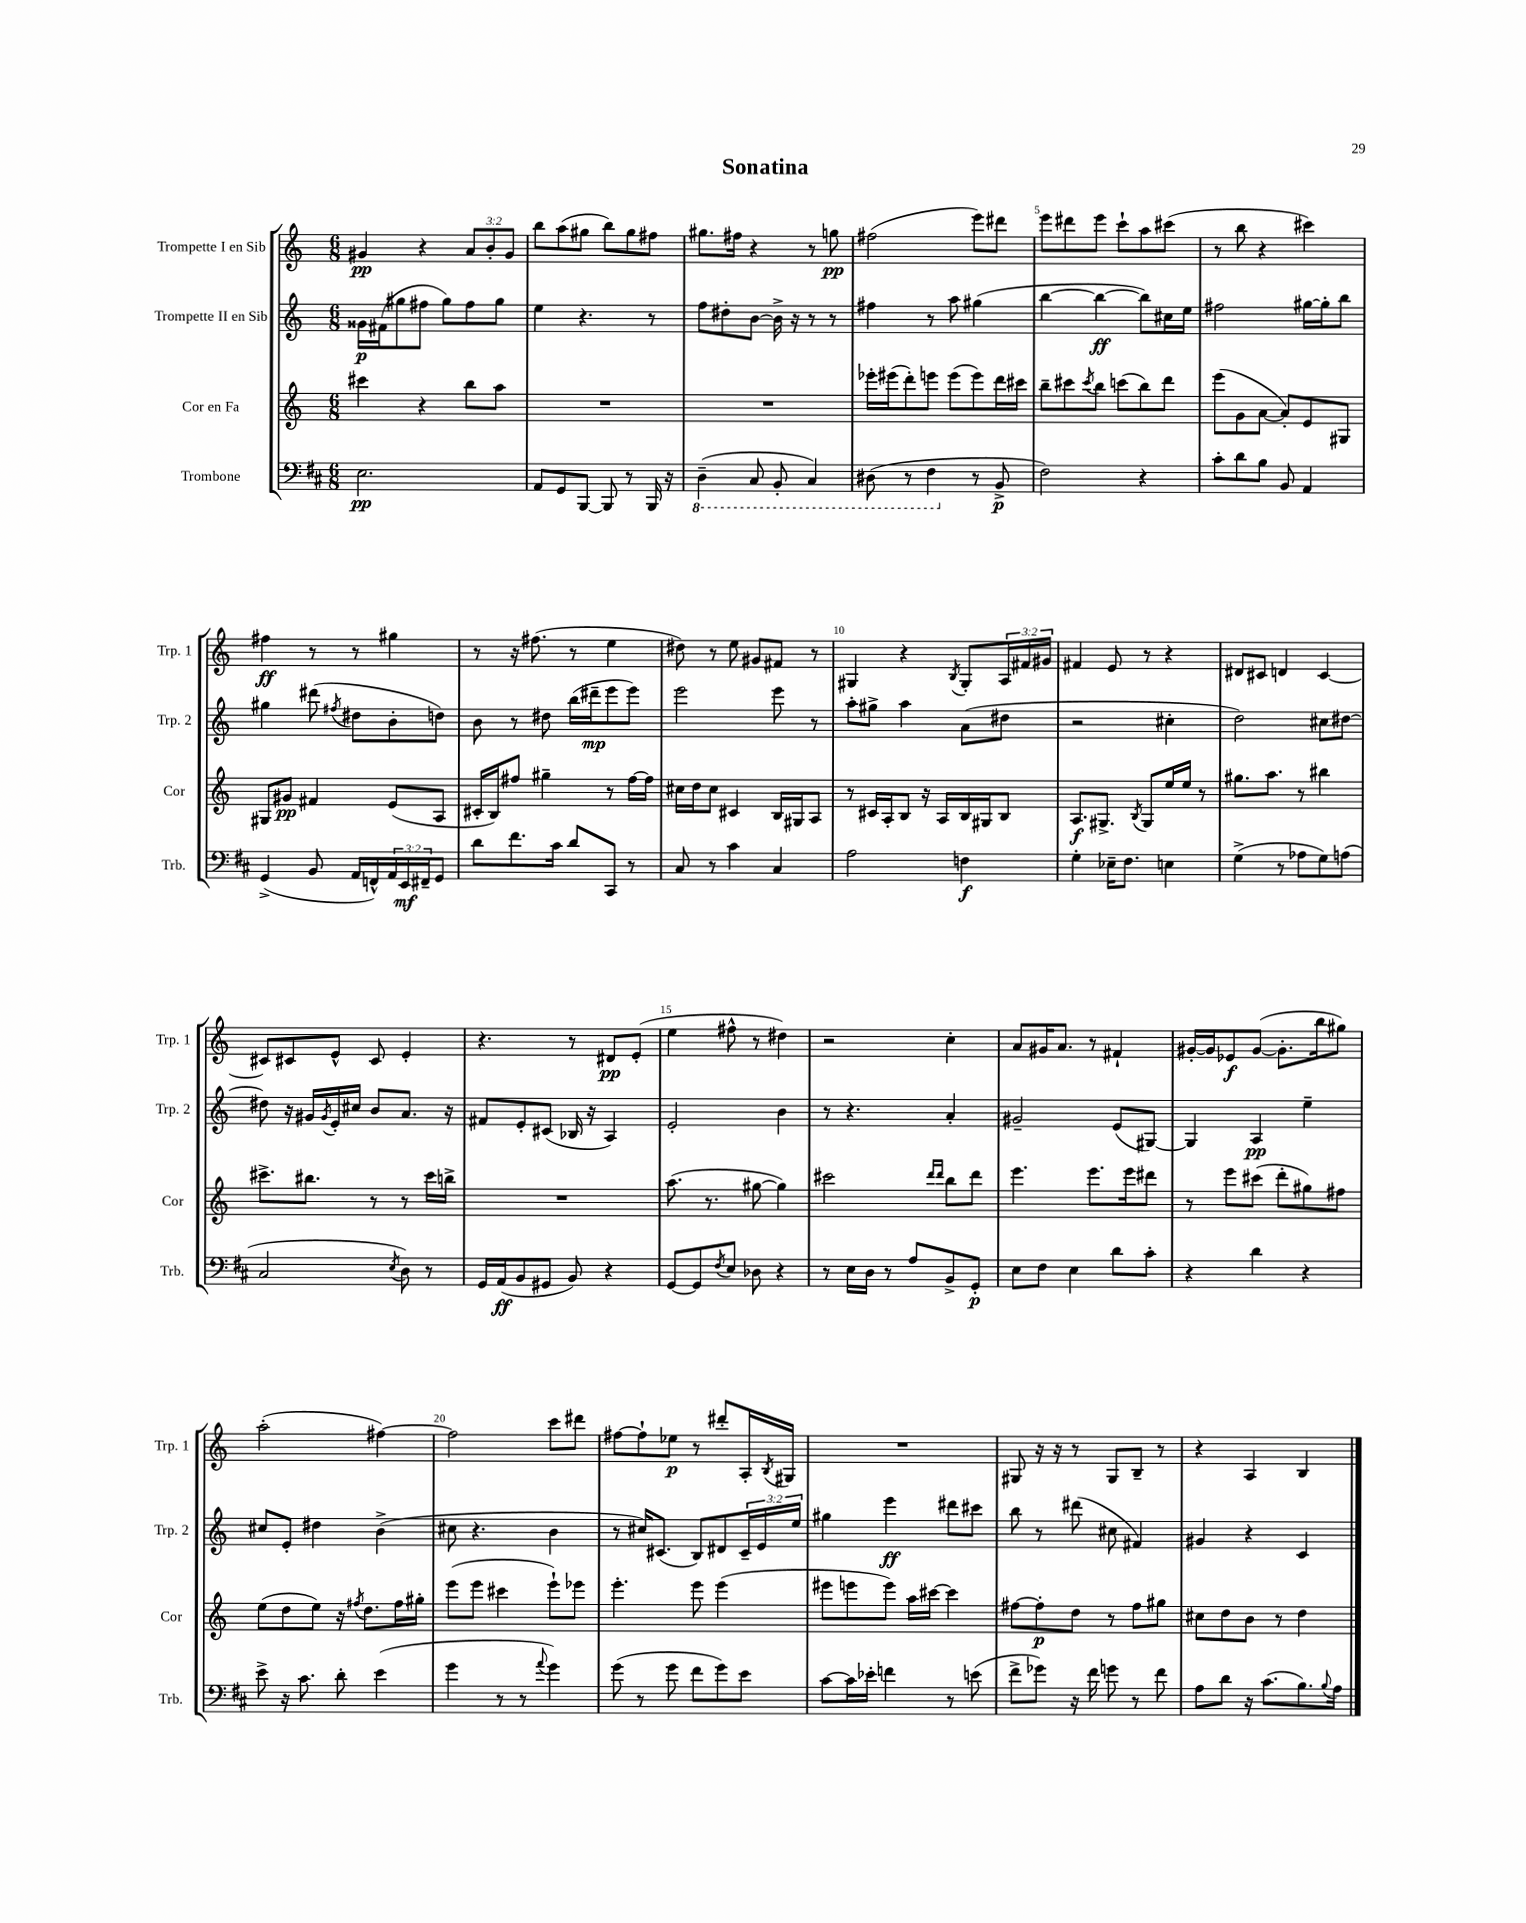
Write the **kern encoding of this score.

**kern	**dynam	**kern	**dynam	**kern	**dynam	**kern	**dynam
*part4	*part4	*part3	*part3	*part2	*part2	*part1	*part1
*staff4	*staff4	*staff3	*staff3	*staff2	*staff2	*staff1	*staff1
*I"Trombone	*	*I"Cor en Fa	*	*I"Trompette II en Sib	*	*I"Trompette I en Sib	*
*I'Trb.	*	*I'Cor	*	*I'Trp. 2	*	*I'Trp. 1	*
*clefF4	*	*clefG2	*	*clefG2	*	*clefG2	*
*k[f#c#]	*	*k[]	*	*k[]	*	*k[]	*
*M6/8	*	*M6/8	*	*M6/8	*	*M6/8	*
=1	=1	=1	=1	=1	=1	=1	=1
2.E\	pp	4ccc#X\	.	16g##X\LL	p	4g#X/	pp
.	.	.	.	(16f#X\J	.	.	.
.	.	.	.	8gg#X\	.	.	.
.	.	4r	.	8ff#X\J	.	4r	.
.	.	.	.	8gg#\L)	.	.	.
.	.	8bb\L	.	8ff#\	.	12a/L	.
.	.	.	.	.	.	12b'/	.
.	.	8aa\J	.	8gg#\J	.	.	.
.	.	.	.	.	.	12g#/J	.
=2	=2	=2	=2	=2	=2	=2	=2
8AA/L	.	2.r	.	4ee\	.	8bb\L	.
8GG/	.	.	.	.	.	(8aa\	.
[8BBB/J	.	.	.	4.r	.	8gg#X\J	.
8BBB/]	.	.	.	.	.	8bb\L)	.
8r	.	.	.	.	.	8gg#\	.
16BBB/	.	.	.	8r	.	8ff#X\J	.
16r	.	.	.	.	.	.	.
=3	=3	=3	=3	=3	=3	=3	=3
*8ba	*	*	*	*	*	*	*
(4DD~\	.	2.r	.	8ff\L	.	8.gg#X\L	.
.	.	.	.	8dd#X'\	.	.	.
.	.	.	.	.	.	16ff#X\Jk	.
8CC#/	.	.	.	[8b\J	.	4r	.
8BBB'/	.	.	.	16b^\]	.	.	.
.	.	.	.	16r	.	.	.
4CC#/)	.	.	.	8r	.	8r	.
.	.	.	.	8r	.	8ggn\	pp
=4	=4	=4	=4	=4	=4	=4	=4
(8DD#X\	.	16eee-X'\LL	.	4ff#X\	.	(2ff#X\	.
.	.	(16eee#X\J	.	.	.	.	.
8r	.	8ddd'\)	.	.	.	.	.
4FF#\	.	8eeen\J	.	8r	.	.	.
.	.	(8eee\L	.	8aa\	.	.	.
*X8ba	*	*	*	*	*	*	*
8r	.	8eee\)	.	(4gg#X\	.	8eee\L)	.
8BB^/	p	16ddd\L	.	.	.	8ddd#X\J	.
.	.	16ccc#X\JJ	.	.	.	.	.
=5	=5	=5	=5	=5	=5	=5	=5
2F#\)	.	8bb~\L	.	[4bb\	.	8eee\L	.
.	.	8ccc#X\	.	.	.	8ddd#X\	.
.	.	8qccc#/	.	.	.	.	.
.	.	8bb\J	.	4bb\_	ff	8eee\J	.
.	.	(8cccn\L	.	.	.	8ccc`\L	.
4r	.	8bb\)	.	8bb\L])	.	8aa\	.
.	.	8ddd\J	.	16cc#X\L	.	(8ccc#X\J	.
.	.	.	.	16ee\JJ	.	.	.
=6	=6	=6	=6	=6	=6	=6	=6
8c#'\L	.	(8eee\L	.	2ff#X\	.	8r	.
8d\	.	8g\	.	.	.	8bb\	.
8B\J	.	[8a\J	.	.	.	4r	.
8BB/	.	8a'/L])	.	.	.	.	.
4AA/	.	8e/	.	[16gg#X\LL	.	4ccc#X\)	.
.	.	.	.	16gg#'\J]	.	.	.
.	.	8G#X/J	.	8bb\J	.	.	.
!!LO:LB:g=z
=7	=7	=7	=7	=7	=7	=7	=7
(4GG^/	.	8G#X/L	.	4gg#X\	.	4ff#X\	ff
.	.	8g#X/J	pp	.	.	.	.
8BB/	.	4f#X/	.	(8ddd#X\	.	8r	.
.	.	.	.	8qff#X/	.	.	.
16AA/LL	.	.	.	8dd#X\L	.	8r	.
16FFn^^/)	.	.	.	.	.	.	.
24AA/	.	(8e/L	.	8b'\	.	4gg#X\	.
24EE/	mf	.	.	.	.	.	.
24FF#X~/J	.	.	.	.	.	.	.
8GG/J	.	8A/J	.	8ddn\J)	.	.	.
=8	=8	=8	=8	=8	=8	=8	=8
8d\L	.	16c#X'/LL	.	8b\	.	8r	.
.	.	16B/J)	.	.	.	.	.
8.f#\	.	8ff#X/J	.	8r	.	16r	.
.	.	.	.	.	.	(8.ff#X\	.
.	.	4gg#X~\	.	8dd#X\	.	.	.
16c#\Jk	.	.	.	.	.	.	.
8d/L	.	.	.	(16bb\LL	.	8r	.
.	.	.	.	16ddd#X~\J	mp	.	.
8CC#/J	.	8r	.	8eee\	.	4ee\	.
8r	.	[16ff#\LL	.	8eee\J)	.	.	.
.	.	16ff#\JJ]	.	.	.	.	.
=9	=9	=9	=9	=9	=9	=9	=9
8C#/	.	16cc#X\LL	.	2eee\	.	8dd#X\)	.
.	.	16dd\J	.	.	.	.	.
8r	.	8cc#\J	.	.	.	8r	.
4c#\	.	4c#X/	.	.	.	8ee\	.
.	.	.	.	.	.	8g#X/L	.
4C#/	.	16B/LL	.	8eee\	.	8f#X/J	.
.	.	16G#X/J	.	.	.	.	.
.	.	8A/J	.	8r	.	8r	.
=10	=10	=10	=10	=10	=10	=10	=10
2A\	.	8r	.	8aa'\L	.	4G#X/	.
.	.	16c#X/LL	.	8gg#X^\J	.	.	.
.	.	16A'/J	.	.	.	.	.
.	.	8B/J	.	4aa\	.	4r	.
.	.	16r	.	.	.	.	.
.	.	16A/LL	.	.	.	.	.
.	.	.	.	.	.	8qB/	.
4Fn\	f	16B/	.	(8a\L	.	8G#'/L	.
.	.	16G#X/J	.	.	.	.	.
.	.	8B/J	.	8dd#X\J	.	24A/L	.
.	.	.	.	.	.	24f#X/	.
.	.	.	.	.	.	24g#X/JJ	.
=11	=11	=11	=11	=11	=11	=11	=11
4G'\	.	8.A/L	f	2r	.	4f#X/	.
.	.	8.G#X^/J	.	.	.	.	.
16E-X~\KL	.	.	.	.	.	8e/	.
8.F#\J	.	.	.	.	.	.	.
.	.	8qB/	.	.	.	.	.
.	.	8G#/L	.	.	.	8r	.
4En\	.	16ee/L	.	4cc#X'\	.	4r	.
.	.	16ee/JJ	.	.	.	.	.
.	.	8r	.	.	.	.	.
=12	=12	=12	=12	=12	=12	=12	=12
(4G^\	.	8.gg#X\L	.	2dd\)	.	8d#X/L	.
.	.	.	.	.	.	8c#X/J	.
.	.	8.aa\J	.	.	.	.	.
8r	.	.	.	.	.	4dn/	.
8A-X\L	.	8r	.	.	.	.	.
8G\)	.	4bb#X\	.	8cc#X\L	.	[4c#/	.
(8An\J	.	.	.	[8dd#X\J	.	.	.
!!LO:LB:g=z
=13	=13	=13	=13	=13	=13	=13	=13
2C#/	.	8.ccc#X^\L	.	8dd#X\]	.	8c#X/L]	.
.	.	.	.	16r	.	8c#X/	.
.	.	8.bb#X\J	.	16g#X/LL	.	.	.
.	.	.	.	8qg#/	.	.	.
.	.	.	.	16e'/	.	8e^^/J	.
.	.	.	.	16cc#X/JJ	.	.	.
.	.	8r	.	8b/L	.	8c#/	.
8qE/	.	.	.	.	.	.	.
8D\)	.	8r	.	8.a/J	.	4e'/	.
8r	.	16ccc#\LL	.	.	.	.	.
.	.	16bbn^\JJ	.	16r	.	.	.
=14	=14	=14	=14	=14	=14	=14	=14
16GG/LL	.	2.r	.	8f#X/L	.	4.r	.
(16AA/J	ff	.	.	.	.	.	.
8BB/	.	.	.	8e'/	.	.	.
8GG#X/J	.	.	.	(8c#X/J	.	.	.
8BB/)	.	.	.	16B-X/	.	8r	.
.	.	.	.	16r	.	.	.
4r	.	.	.	4A/)	.	8d#X/L	pp
.	.	.	.	.	.	(8e'/J	.
=15	=15	=15	=15	=15	=15	=15	=15
[8GG/L	.	(8.aa\	.	2e'/	.	4ee\	.
8GG/]	.	.	.	.	.	.	.
.	.	8.r	.	.	.	.	.
8qF#/	.	.	.	.	.	.	.
8E/J	.	.	.	.	.	8ff#X^^\	.
8D-X\	.	[8gg#X\	.	.	.	8r	.
4r	.	4gg#\])	.	4b\	.	4dd#X\)	.
=16	=16	=16	=16	=16	=16	=16	=16
8r	.	2ccc#X\	.	8r	.	2r	.
16E\LL	.	.	.	4.r	.	.	.
16D\JJ	.	.	.	.	.	.	.
8r	.	.	.	.	.	.	.
8A/L	.	.	.	.	.	.	.
.	.	16qqddd/LL	.	.	.	.	.
.	.	16qqddd/JJ	.	.	.	.	.
8BB^/	.	8bb\L	.	4a'/	.	4cc'\	.
8GG'/J	p	8ddd\J	.	.	.	.	.
=17	=17	=17	=17	=17	=17	=17	=17
8E\L	.	4.eee\	.	2g#X~/	.	8a/L	.
8F#\J	.	.	.	.	.	16g#X/K	.
.	.	.	.	.	.	8.a/J	.
4E\	.	.	.	.	.	.	.
.	.	8.eee\L	.	.	.	8r	.
8d\L	.	.	.	(8e/L	.	4f#X`/	.
.	.	16eee\k	.	.	.	.	.
8c#'\J	.	8ddd#X\J	.	[8G#X/J)	.	.	.
=18	=18	=18	=18	=18	=18	=18	=18
4r	.	8r	.	4G#/]	.	[16g#X'/LL	.
.	.	.	.	.	.	16g#/J]	.
.	.	8eee\L	.	.	.	8e-X/	f
4d\	.	(8ccc#X\J	.	4A/	pp	([8g#/J	.
.	.	8ddd'\L	.	.	.	8.g#'\L]	.
4r	.	8gg#X\)	.	4ee~\	.	.	.
.	.	.	.	.	.	16bb\k	.
.	.	8ff#X\J	.	.	.	8gg#X\J)	.
!!LO:LB:g=z
=19	=19	=19	=19	=19	=19	=19	=19
8e^\	.	(8ee\L	.	8cc#X/L	.	(2aa'\	.
16r	.	8dd\	.	8e'/J	.	.	.
8.c#\	.	.	.	.	.	.	.
.	.	8ee\J)	.	4dd#X\	.	.	.
8d'\	.	16r	.	.	.	.	.
.	.	8qff#X/	.	.	.	.	.
.	.	8.dd\L	.	.	.	.	.
(4e\	.	.	.	(4b^\	.	[4ff#X\)	.
.	.	16ff#\L	.	.	.	.	.
.	.	16gg#X'\JJ	.	.	.	.	.
=20	=20	=20	=20	=20	=20	=20	=20
4g\	.	(8eee\L	.	8cc#X\	.	2ff#\]	.
.	.	8eee\J	.	4.r	.	.	.
8r	.	4ccc#X\	.	.	.	.	.
8r	.	.	.	.	.	.	.
8qqa/	.	.	.	.	.	.	.
4g\)	.	8eee`\L)	.	4b\	.	8ccc\L	.
.	.	8eee-X\J	.	.	.	8ddd#X\J	.
=21	=21	=21	=21	=21	=21	=21	=21
(8g\	.	4.eee'\	.	8r	.	[8ff#X\L	.
8r	.	.	.	16cc#X/KL)	.	8ff#`\]	.
.	.	.	.	(8.c#X/J	.	.	.
8g\	.	.	.	.	.	8ee-X\J	p
8f#\L	.	8eee\	.	8B/L)	.	8r	.
8g\)	.	(4eee\	.	8d#X/	.	8ddd#X'/L	.
8e\J	.	.	.	24c#~/L	.	16A'/L	.
.	.	.	.	24e/	.	.	.
.	.	.	.	.	.	8qB/	.
.	.	.	.	.	.	16G#X/JJ	.
.	.	.	.	24ee/JJ	.	.	.
=22	=22	=22	=22	=22	=22	=22	=22
[8c#\L	.	8eee#X\L	.	4gg#X\	.	2.r	.
16c#\L]	.	8eeen\	.	.	.	.	.
16e-X'\JJ	.	.	.	.	.	.	.
4fn\	.	8eee\J)	.	4eee\	ff	.	.
.	.	16aa\LL	.	.	.	.	.
.	.	[16ccc#X\JJ	.	.	.	.	.
8r	.	4ccc#\]	.	8ddd#X\L	.	.	.
(8en\	.	.	.	8ccc#X\J	.	.	.
=23	=23	=23	=23	=23	=23	=23	=23
8f#^\L	.	[8ff#X\L	.	8bb\	.	8G#X/	.
8g-X\J)	.	8ff#'\]	p	8r	.	16r	.
.	.	.	.	.	.	16r	.
16r	.	8dd\J	.	(8ddd#X\	.	8r	.
16f#\	.	.	.	.	.	.	.
8gn\	.	8r	.	8cc#X\	.	8G#/L	.
8r	.	8ff#\L	.	4f#X/)	.	8B~/J	.
8f#\	.	8gg#X\J	.	.	.	8r	.
=24	=24	=24	=24	=24	=24	=24	=24
8A\L	.	8cc#X\L	.	4g#X/	.	4r	.
8d\J	.	8dd\	.	.	.	.	.
16r	.	8b\J	.	4r	.	4A/	.
(8.c#\L	.	.	.	.	.	.	.
.	.	8r	.	.	.	.	.
8.B\)	.	4dd\	.	4c/	.	4B/	.
8qqB/	.	.	.	.	.	.	.
16A\Jk	.	.	.	.	.	.	.
==	==	==	==	==	==	==	==
*-	*-	*-	*-	*-	*-	*-	*-
